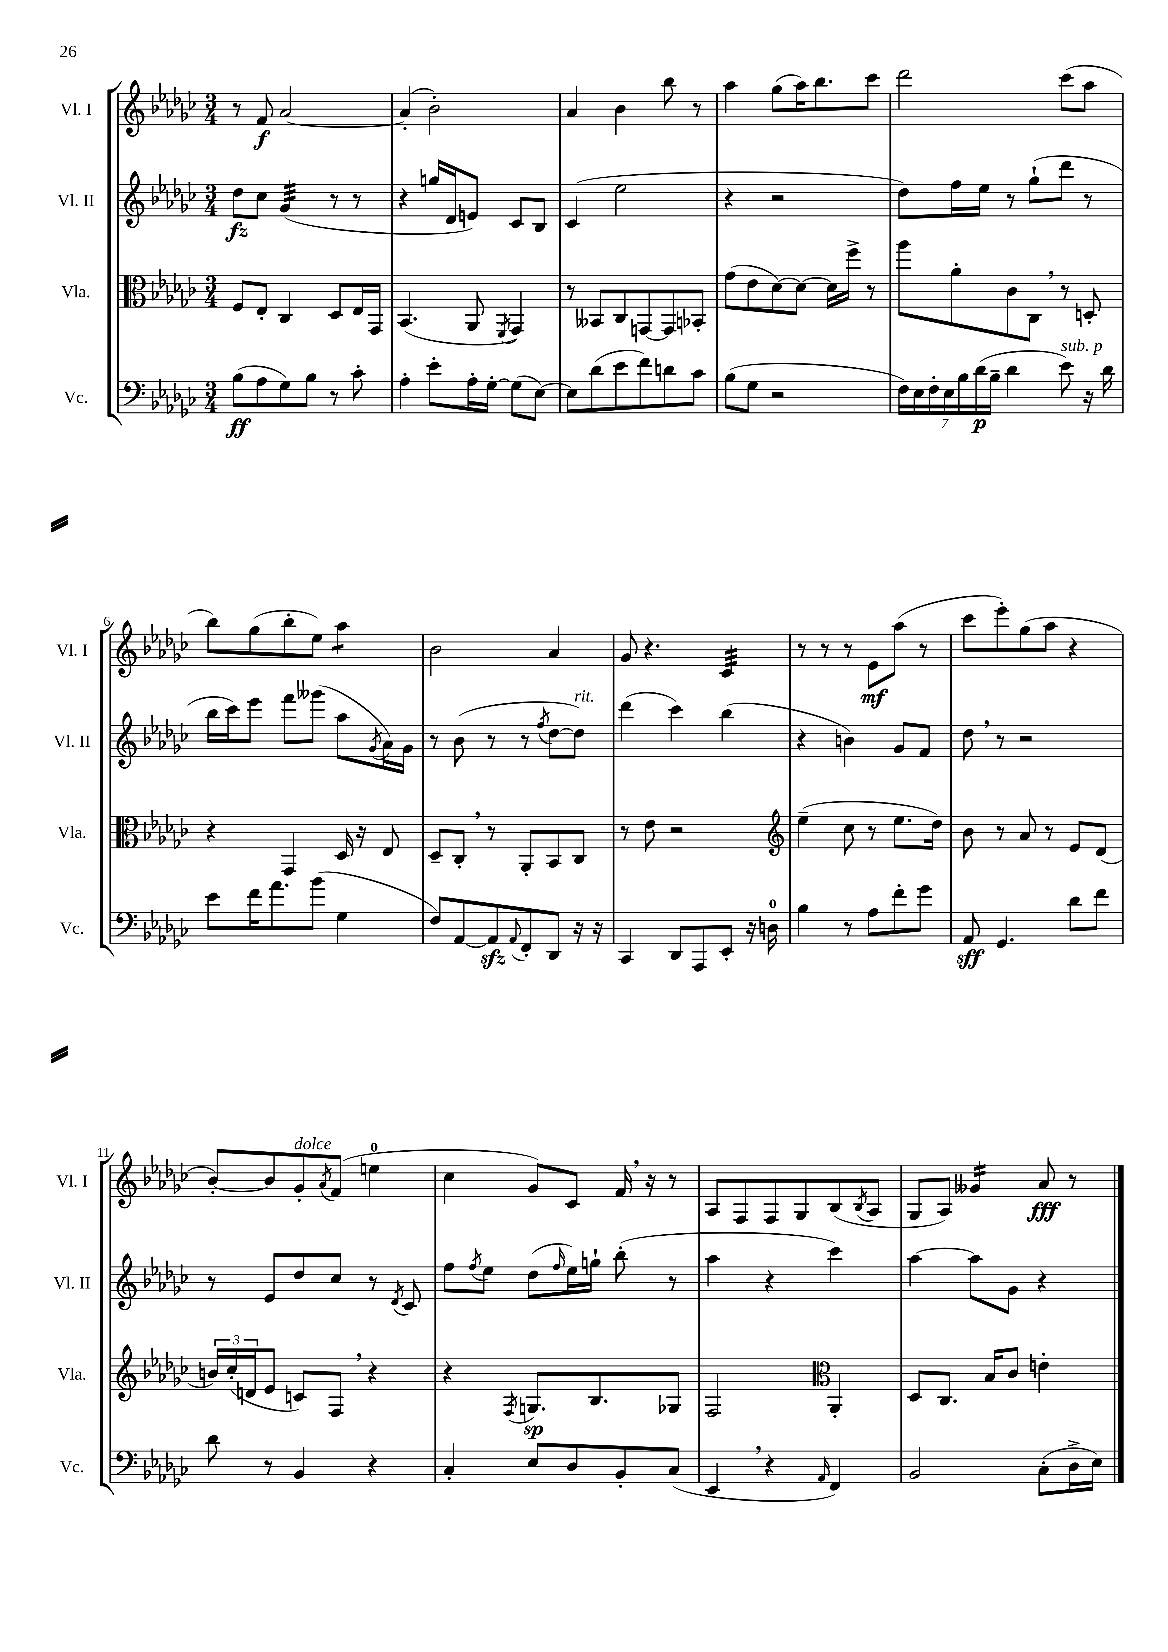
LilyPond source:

<<
\new StaffGroup <<
\new Staff = "s0" \with { instrumentName = "Vl. I" shortInstrumentName = "Vl. I" } {
    \clef treble \key ges \major \numericTimeSignature \time 3/4
    r8 f'8\f aes'2~ |
    aes'4-.( bes'2-.) |
    aes'4 bes'4 bes''8 r8 |
    aes''4 ges''8( aes''16) bes''8. ces'''8 |
    des'''2 ces'''8( aes''8 |
    bes''8) ges''8( bes''8-. ees''8) aes''4:8 |
    bes'2 aes'4 |
    ges'8 r4. ces'4:32 |
    r8 r8 r8 ees'8\mf aes''8( r8 |
    ces'''8 ees'''8-.) ges''8( aes''8 r4 |
    bes'8~-.) bes'8 ges'8-.^\markup { \italic "dolce" } \acciaccatura { aes'8 } f'8( e''4-0 |
    ces''4 ges'8) ces'8 f'16 \breathe r16 r8 |
    aes8 f8 f8 ges8 bes8( \acciaccatura { bes8 } aes8 |
    ges8 aes8) geses'4:16 aes'8\fff r8 \bar "|." |
}
\new Staff = "s1" \with { instrumentName = "Vl. II" shortInstrumentName = "Vl. II" } {
    \clef treble \key ges \major \numericTimeSignature \time 3/4
    des''8\fz ces''8 ges'4:32( r8 r8 |
    r4 g''16 des'16 e'8) ces'8 bes8 |
    ces'4( ees''2 |
    r4 r2 |
    des''8) f''16 ees''16 r8 ges''8-!( des'''8 r8 |
    bes''16 ces'''16) ees'''8 f'''8 geses'''8( aes''8 \acciaccatura { ges'8 } aes'16) ges'16 |
    r8 bes'8( r8 r8 \acciaccatura { f''8 } des''8~ des''8^\markup { \italic "rit." }) |
    des'''4( ces'''4) bes''4( |
    r4 b'4) ges'8 f'8 |
    des''8 \breathe r8 r2 |
    r8 ees'8 des''8 ces''8 r8 \acciaccatura { des'8 } ces'8 |
    f''8 \acciaccatura { f''8 } ees''8 des''8( \grace { f''16 } ees''16) g''16-! bes''8-.( r8 |
    aes''4 r4 ces'''4) |
    aes''4~ aes''8 ges'8 r4 \bar "|." |
}
\new Staff = "s2" \with { instrumentName = "Vla." shortInstrumentName = "Vla." } {
    \clef alto \key ges \major \numericTimeSignature \time 3/4
    f8 ees8-. ces4 des8 ees16 ges,16 |
    bes,4.( aes,8 \acciaccatura { f,8 } ges,4) |
    r8 beses,8 ces8 g,8~ g,8 bes,8-. |
    ges'8( ees'8 des'8~) des'8~ des'16 f''16-> r8 |
    aes''8 aes'8-. ces'8 ces8 \breathe r8 d8-. |
    r4 ges,4 des16 r16 ees8 |
    des8-- ces8-. \breathe r8 aes,8-. bes,8 ces8 |
    r8 ees'8 r2 |
    \clef treble ees''4--( ces''8 r8 ees''8. des''16) |
    bes'8 r8 aes'8 r8 ees'8 des'8( |
    \tuplet 3/2 { b'16) ces''16-.( d'16 } ees'8 c'8) f8 \breathe r4 |
    r4 \acciaccatura { f8 } g8.\sp bes8. ges8 |
    f2 \clef alto aes,4-. |
    des8 ces8. bes16 ces'8 e'4-. \bar "|." |
}
\new Staff = "s3" \with { instrumentName = "Vc." shortInstrumentName = "Vc." } {
    \clef bass \key ges \major \numericTimeSignature \time 3/4
    bes8\ff( aes8 ges8) bes8 r8 ces'8-. |
    aes4-. ees'8-. aes16-. ges16~-. ges8( ees8~) |
    ees8 des'8( ees'8 f'8) d'8 ces'8 |
    bes8( ges8 r2 |
    \tuplet 7/4 { f16) ees16 f16-. ees16 bes16 des'16\p( bes16-- } des'4 ees'8^\markup { \italic "sub. p" }) r16 des'16 |
    ees'8 f'16 aes'8. bes'8( ges4 |
    f8) aes,8~ aes,8\sfz \appoggiatura { aes,8 } f,8-. des,8 r16 r16 |
    ces,4 des,8 aes,,8 ees,8-. r16 d16-0 |
    bes4 r8 aes8 f'8-. ges'8 |
    aes,8\sff ges,4. des'8 f'8 |
    des'8 r8 bes,4 r4 |
    ces4-. ees8 des8 bes,8-. ces8( |
    ees,4 \breathe r4 \grace { aes,16 } f,4) |
    bes,2 ces8-.( des16-> ees16) \bar "|." |
}
>>
>>
